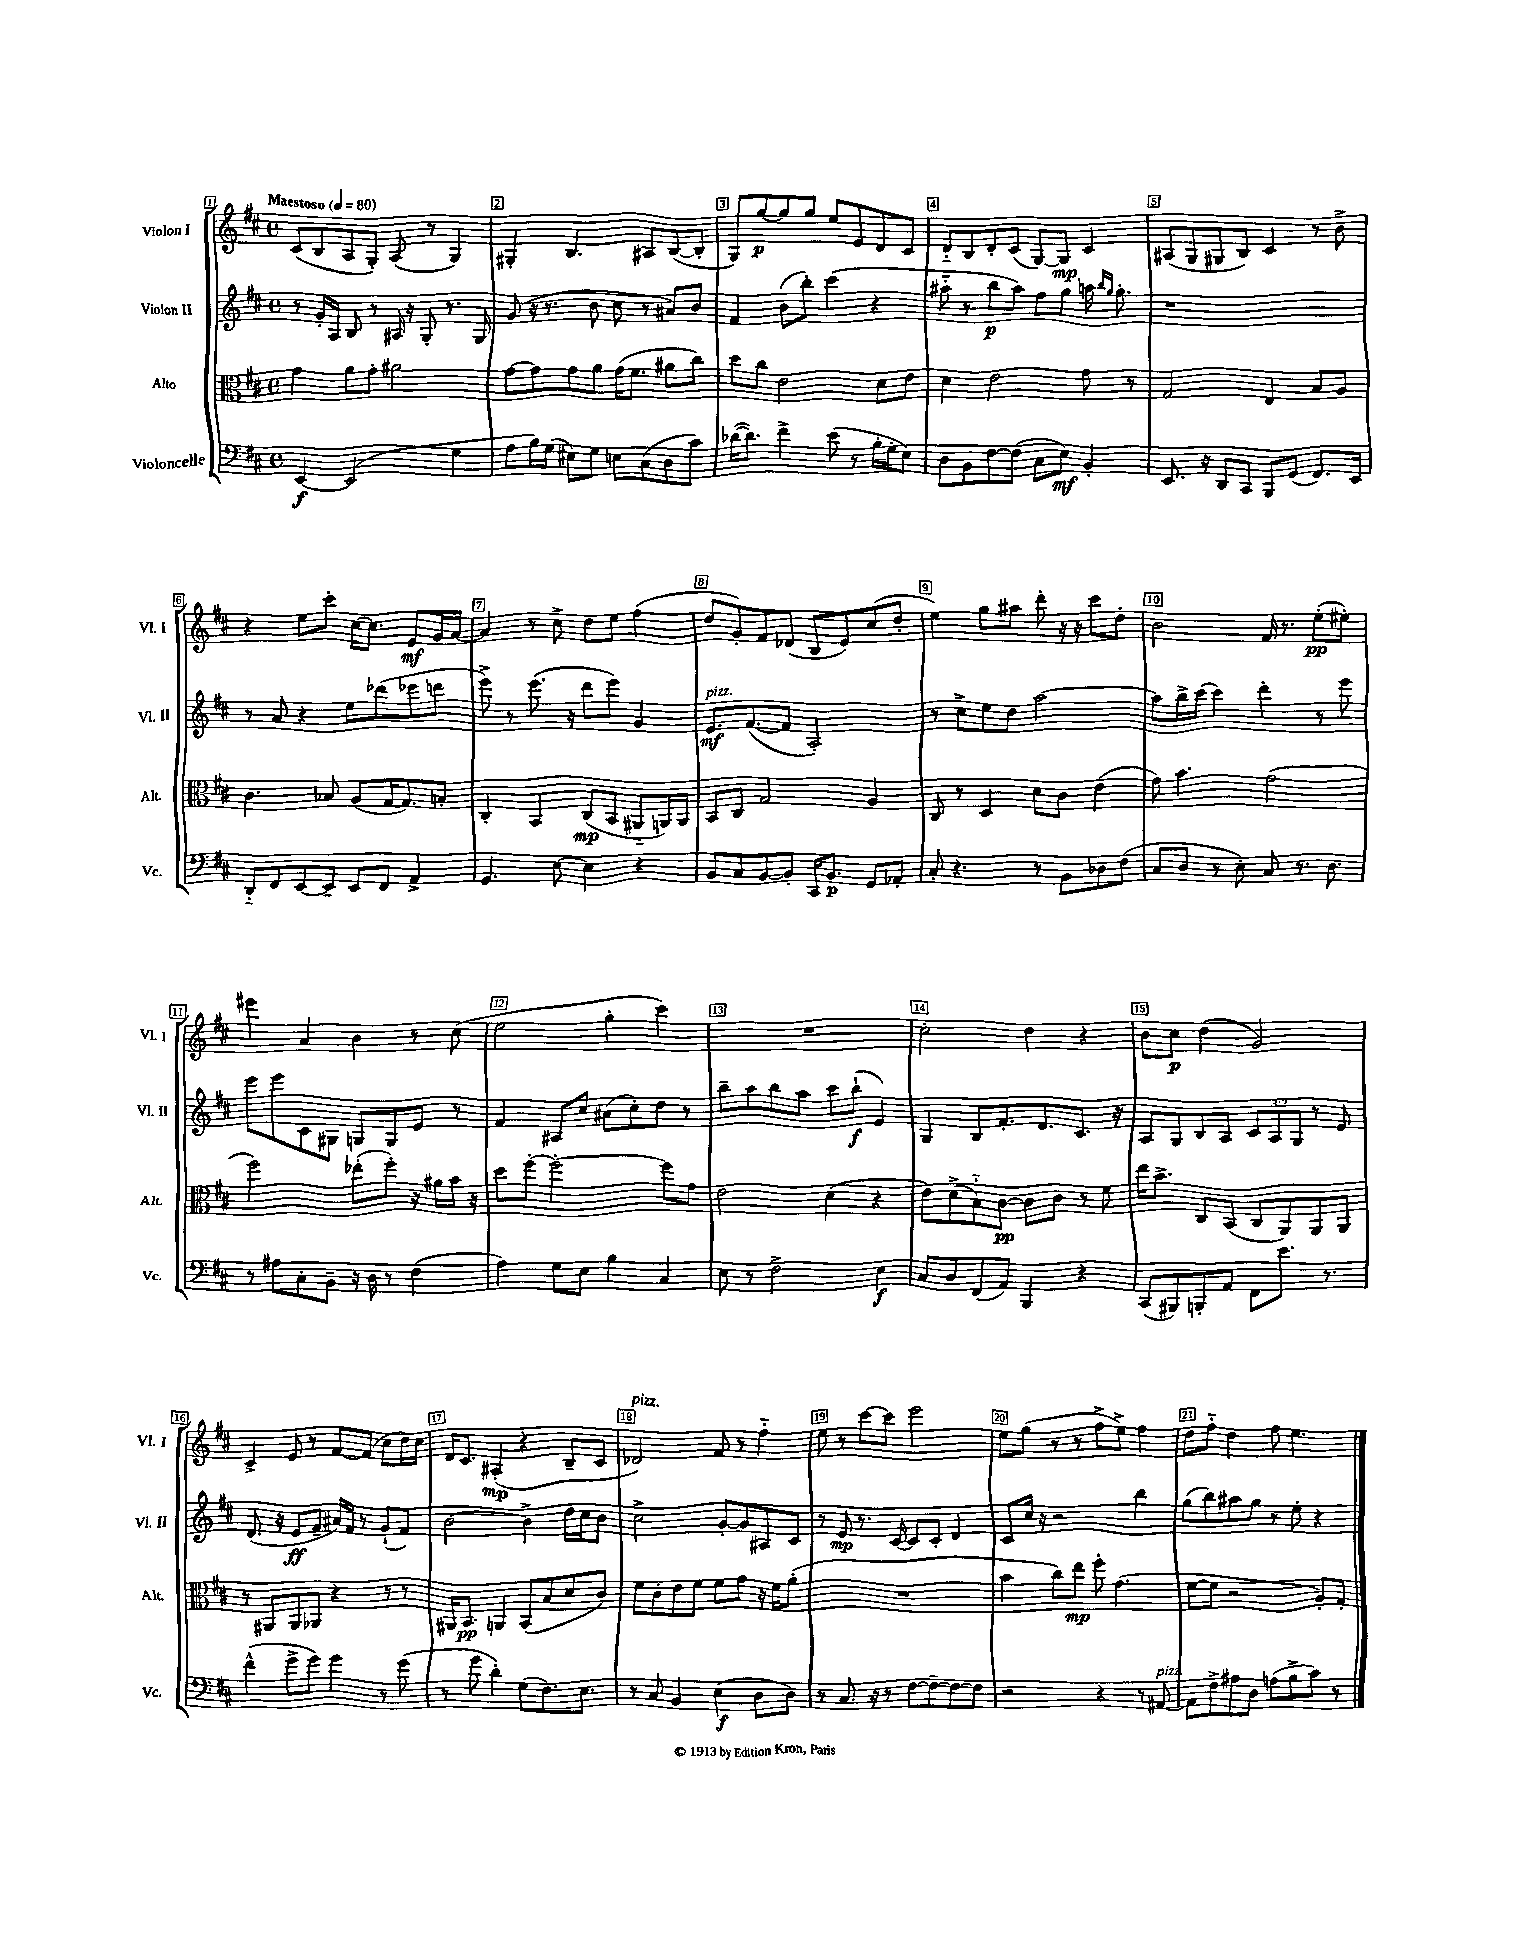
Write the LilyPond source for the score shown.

<<
\new StaffGroup <<
\new Staff = "s0" \with { instrumentName = "Violon I" shortInstrumentName = "Vl. I" } {
    \clef treble \key d \major \defaultTimeSignature \time 4/4 \tempo "Maestoso" 4 = 80
    cis'8( b8 a8 g8-.) a8( r8 g4) |
    gis4-. b4. ais8 b8~( b8-. |
    g8) g''8~\p g''8 g''8 e''8 e'8 d'8 cis'8 |
    d'8-_ b8 d'8-. cis'8( g8~) g8\mp cis'4 |
    ais8( g8 gis8 b8) cis'4 r8 b'8-> |
    r4 e''8 cis'''8-. cis''16~ cis''8. e'8\mf g'16 a'16~ |
    a'4 r8 cis''8-> d''8 e''8 fis''4( |
    d''8 g'8-.) fis'8 des'8( b8 e'8) cis''8( d''8-. |
    e''4) g''8 ais''8 d'''8-. r16 r16 cis'''8 d''8-. |
    b'2 fis'16 r8. e''8-.\pp( eis''8-.) |
    eis'''4 a'4 b'4 r8 cis''8( |
    e''2 g''4-. cis'''4) |
    R1 |
    cis''2-. d''4 r4 |
    b'8 cis''8\p d''4( g'2) |
    cis'4-> e'8 r8 fis'8~ fis'8( cis''8 d''16) cis''16 |
    d'16 cis'8. ais4-.\mp( r4 b8-- cis'8 |
    des'2^\markup { \italic "pizz." }) fis'8 r8 fis''4-_ |
    e''8 r8 cis'''8~ cis'''8 e'''2 |
    e''8 g''8( r8 r8 fis''8-> e''8->) fis''4 |
    d''8 fis''8-_ d''4 fis''8 e''4. \bar "|." |
}
\new Staff = "s1" \with { instrumentName = "Violon II" shortInstrumentName = "Vl. II" } {
    \clef treble \key d \major \defaultTimeSignature \time 4/4 \override Staff.TupletNumber.text = #tuplet-number::calc-fraction-text
    r8 g'16-. a16 b8 r8 ais16 r16 g8-. r8. g16 |
    g'8( r16 r8. b'8 cis''8 r8 ais'8) b'8 |
    fis'4 b'8( b''8-.) cis'''4( r4 |
    ais''8-_ r8 b''8\p ais''8) fis''8 g''8 a''16 \grace { b''16 g''16 } g''8.-. |
    r1 |
    r8 a'8 r4 e''8 des'''8( ees'''8 d'''8 |
    e'''8->) r8 e'''8.( r16 d'''8 e'''8) g'4 |
    e'8.\mf^\markup { \italic "pizz." } fis'8.~( fis'8 a2-.) |
    r8 cis''8-> e''8 d''8 a''2~ |
    a''8 b''16-> cis'''16( cis'''4) d'''4-. r8 e'''8 |
    e'''8 e'''8 cis'8 gis8 g8 g8 e'8 r8 |
    fis'4 ais8 cis''8 ais'8( cis''8-.) d''8 r8 |
    b''8-- a''8 b''8 a''8 cis'''8 b''8-!\f( e'4) |
    g4 b8 fis'8.-. d'8. cis'8. r16 |
    a8 g8 b8 a8 \tuplet 3/2 { cis'8 a8 g8 } r8 e'8 |
    d'8.( r16 e'8\ff fis'8-- ais'16) fis'16 r8 g'8-!( fis'8) |
    b'2~ b'4-> d''16 cis''16 b'8 |
    cis''2-> g'8~-. g'8 ais8 cis'8 |
    r8 e'8\mp r8. cis'16~ cis'8 cis'8-. d'4 |
    cis'8 cis''16 r16 r2 b''4 |
    g''8( b''8) ais''8 g''8 r8 e''8-. r4 \bar "|." |
}
\new Staff = "s2" \with { instrumentName = "Alto" shortInstrumentName = "Alt." } {
    \clef alto \key d \major \defaultTimeSignature \time 4/4
    g'4 a'8 g'8-. ais'2 |
    g'8~ g'8 g'8 a'8 g'16( fis'8. ais'8 cis''8) |
    d''8 cis''8 e'2 d'8 e'8 |
    d'4 e'2 g'8 r8 |
    g2 e4 b8 a8 |
    cis'4. bes8 a8( g16~ g8.) b8-. |
    cis4-. b,4 cis8\mp( b,8 ais,8-_ a,16) a,16 |
    b,8 cis8 g2 a4 |
    cis8 r8 d4 d'8 cis'8 e'4( |
    g'8) b'4. g'2( |
    fis''2) ees''8-.( fis''8-.) r16 ais'16 b'16 r16 |
    d''8 fis''8~-. fis''2~-. fis''8 g'8 |
    e'2 d'4( r4 |
    e'8) d'8->( b8-_) cis'8~\pp cis'8 cis'8 r8 fis'8 |
    e''16 b'8.-> cis8 b,8( cis8 a,8) a,8 a,8 |
    r8 ais,8 ais,8 aes,8 r4 r8 r8 |
    ais,16 b,8.\pp a,4 b,8( b8 d'8 cis'8) |
    fis'8 cis'8-. e'8 fis'8 fis'8 g'8 r16 fis'16 a'8-.( |
    R1 |
    b'4 cis''8) e''8\mp fis''8-. g'4.( |
    fis'8~ fis'8 r2 a8-.) g8-. \bar "|." |
}
\new Staff = "s3" \with { instrumentName = "Violoncelle" shortInstrumentName = "Vc." } {
    \clef bass \key d \major \defaultTimeSignature \time 4/4
    e,4~\f e,2( g4 |
    a8 b16) g16( eis8) g8 e8 cis8( d8 cis'8) |
    des'16~( des'8.) fis'4-> e'8( r8 b16-. g16-. e8) |
    d8 b,8 fis8~ fis8( cis8 e8\mf) b,4-. |
    e,8. r16 d,8 cis,8 b,,8 g,8( fis,8.) e,16 |
    d,8-_ fis,8 e,8~ e,8-- e,8 fis,8 a,4-> |
    g,4. e8~ e4 r4 |
    b,8 cis8 b,8~ b,8-. cis,16 b,8.\p g,8 aes,8-. |
    cis8-. r4. r8 b,8 des8 fis8( |
    cis8 d8 r8 e8-.) cis8 r8. d8. |
    r8 ais8 cis8-. b,8-- r16 d16 r8 fis4( |
    a4) g8 e8 b4 cis4 |
    e8 r8 fis2-> e4\f |
    cis8 d8 fis,8( a,8) b,,4 r4 |
    cis,8( bis,,8) b,,8-. a,8 fis,8 e'8. r8. |
    fis'4-^( g'8-> g'8) g'4 r8 g'8( |
    r8 g'8 d'4-.) g8( fis8.) e8. |
    r8 cis8 b,4 e4\f( d8 d8) |
    r8 cis8. r16 r8 fis8~ fis8~-- fis8~ fis8 |
    r2 r4 r8 ais,8~^\markup { \italic "pizz." } |
    ais,8 fis8-> ais8 d8 a8( b8-> cis'8) r8 \bar "|." |
}
>>
>>
\layout { \context { \Score \override BarNumber.break-visibility = ##(#f #t #t) barNumberVisibility = #all-bar-numbers-visible \override BarNumber.stencil = #(make-stencil-boxer 0.1 0.3 ly:text-interface::print) } }
